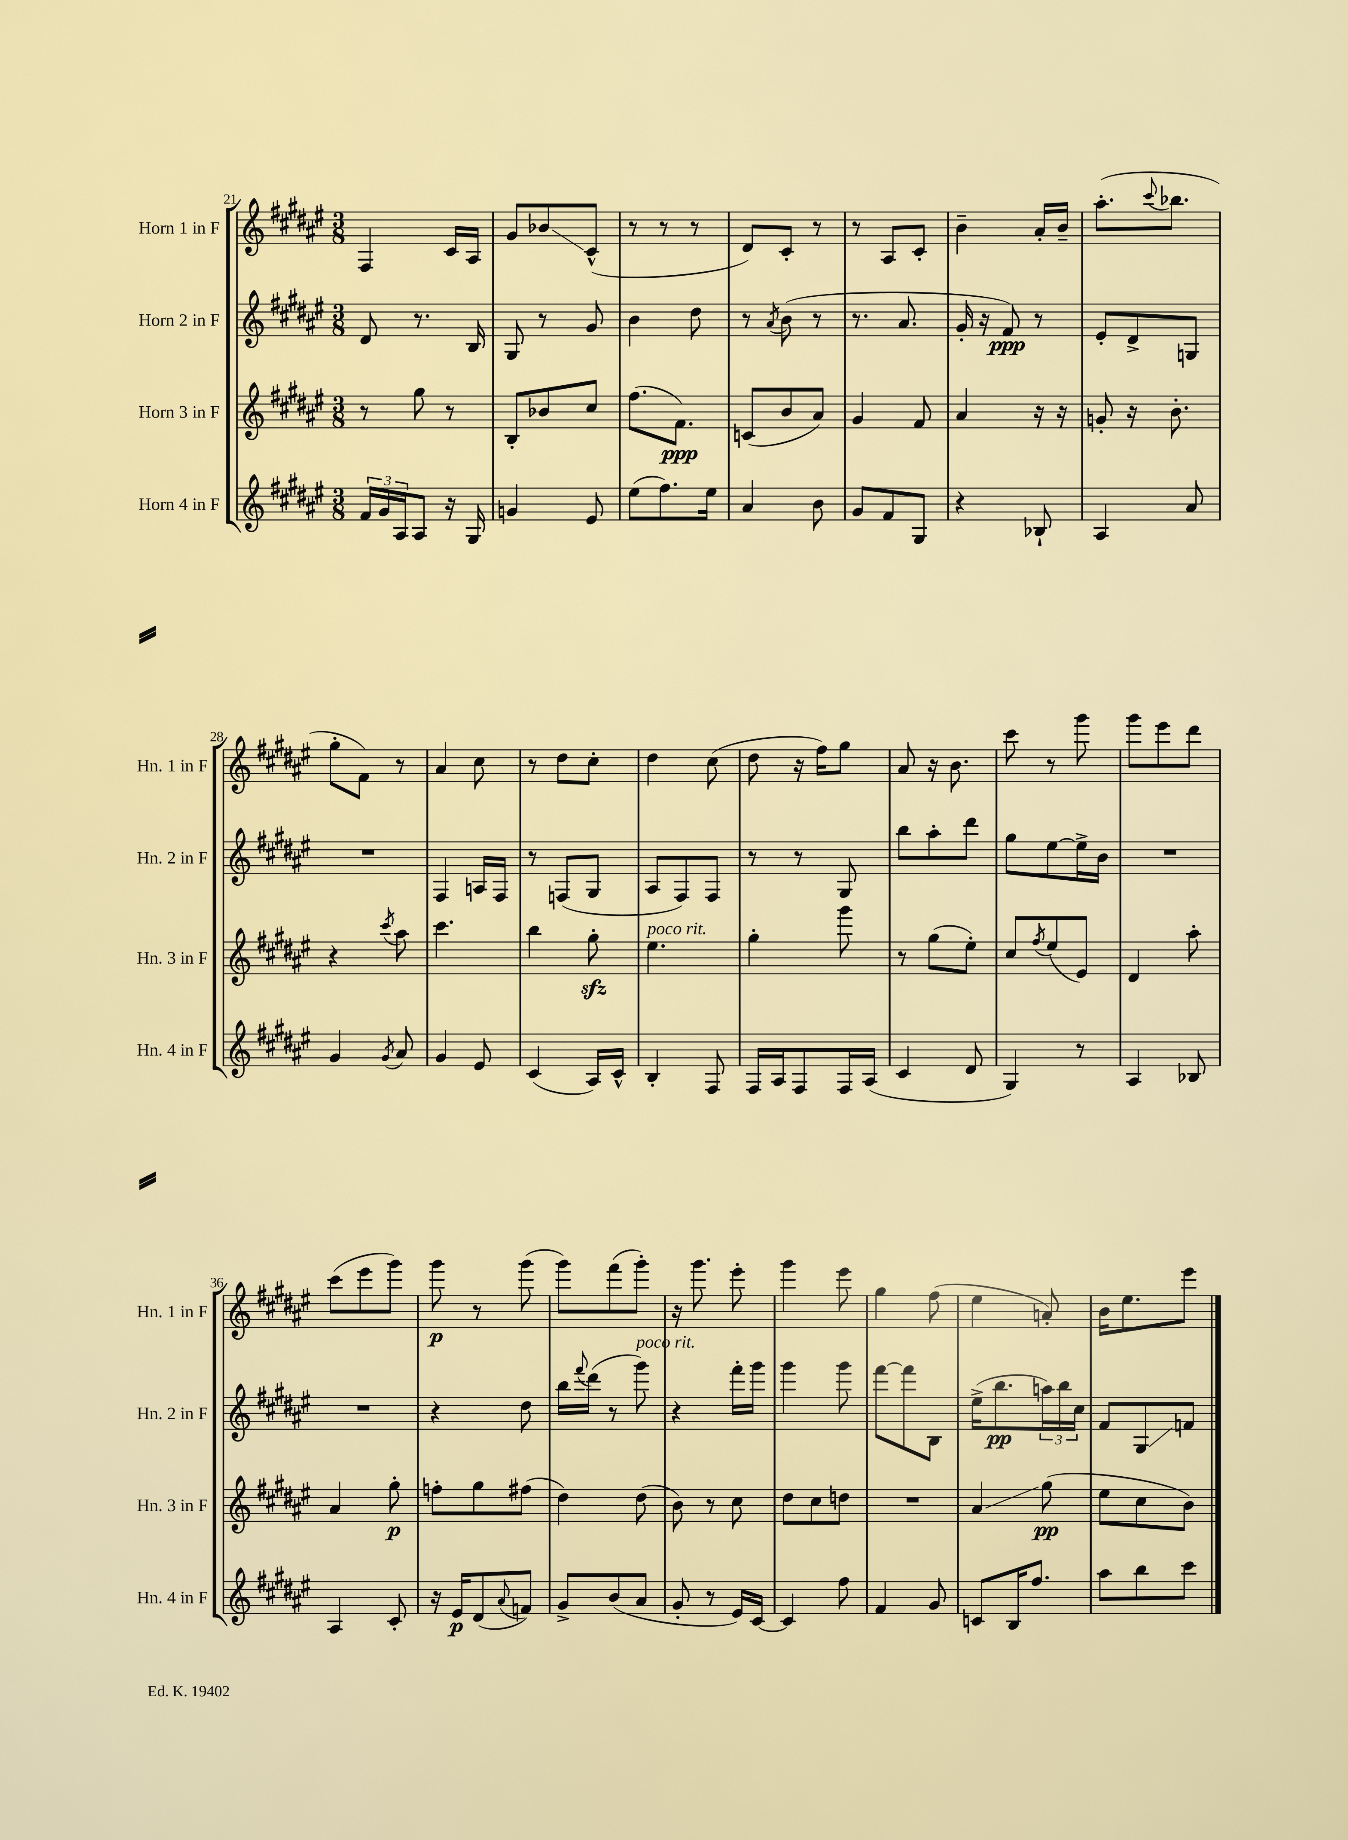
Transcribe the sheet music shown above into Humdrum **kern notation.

**kern	**kern	**kern	**kern
*staff4	*staff3	*staff2	*staff1
*clefG2	*clefG2	*clefG2	*clefG2
*k[f#c#g#d#a#e#]	*k[f#c#g#d#a#e#]	*k[f#c#g#d#a#e#]	*k[f#c#g#d#a#e#]
*M3/8	*M3/8	*M3/8	*M3/8
24f#	8r	8d#	4F#
24g#	.	.	.
24A#	.	.	.
8A#	8gg#	8.r	.
16r	8r	.	16c#
16G#	.	16B	16A#
=	=	=	=
4g	8B'	8G#	8g#
.	8b-	8r	8b-
8e#	8cc#	8g#	(8c#^^
=	=	=	=
(8ee#	(8.ff#	4b	8r
8.ff#)	.	.	8r
.	8.f#)	.	.
.	.	8dd#	8r
16ee#	.	.	.
=	=	=	=
4a#	(8c	8r	8d#)
.	.	8qa#	.
.	8b	(8b	8c#'
8b	8a#)	8r	8r
=	=	=	=
8g#	4g#	8.r	8r
8f#	.	.	8A#
.	.	8.a#	.
8G#	8f#	.	8c#'
=	=	=	=
4r	4a#	16g#'	4b~
.	.	16r	.
.	.	8f#)	.
8B-`	16r	8r	16a#'
.	16r	.	16b~
=	=	=	=
4A#	8g'	8e#'	(8.aa#'
.	16r	8d#^	.
.	.	.	8qqccc#
.	8.b'	.	8.bb-
8a#	.	8G	.
=	=	=	=
4g#	4r	4.r	8gg#'
.	.	.	8f#)
8qg#	8qccc#	.	.
8a#	8aa#	.	8r
=	=	=	=
4g#	4.ccc#	4F#	4a#
8e#	.	16A	8cc#
.	.	16F#	.
=	=	=	=
(4c#	4bb	8r	8r
.	.	(8F	8dd#
16A#)	8gg#'	8G#	8cc#'
16c#^^	.	.	.
=	=	=	=
4B'	4.ee#	8A#	4dd#
.	.	8F#)	.
8F#	.	8F#	(8cc#
=	=	=	=
16F#	4gg#'	8r	8dd#
16A#	.	.	.
8F#	.	8r	16r
.	.	.	16ff#)
16F#	8ggg#	8G#	8gg#
(16A#	.	.	.
=	=	=	=
4c#	8r	8bb	8a#
.	(8gg#	8aa#'	16r
.	.	.	8.b
8d#	8ee#')	8ddd#	.
=	=	=	=
4G#)	8cc#	8gg#	8ccc#
.	8qff#	.	.
.	(8ee#	[8ee#	8r
8r	8e#)	16ee#^]	8ggg#
.	.	16b	.
=	=	=	=
4A#	4d#	4.r	8ggg#
.	.	.	8eee#
8B-	8aa#'	.	8ddd#
=	=	=	=
4A#	4a#	4.r	(8ccc#
.	.	.	8eee#
8c#'	8gg#'	.	8ggg#)
=	=	=	=
16r	8ff'	4r	8ggg#
16e#	.	.	.
(8d#	8gg#	.	8r
8qqa#	.	.	.
8f)	(8ff#	8dd#	(8ggg#
=	=	=	=
8g#^	4dd#)	16bb	8ggg#)
.	.	8qqfff#	.
.	.	(16ddd#	.
(8b	.	8r	(8fff#
8a#	(8dd#	8ggg#)	8ggg#')
=	=	=	=
8g#'	8b)	4r	16r
.	.	.	8.ggg#
8r	8r	.	.
16e#)	8cc#	16fff#'	8eee#'
[16c#	.	16ggg#	.
=	=	=	=
4c#]	8dd#	4ggg#	4ggg#
.	8cc#	.	.
8ff#	8dd	8ggg#	8eee#
=	=	=	=
4f#	4.r	[8fff#	4gg#
.	.	8fff#]	.
8g#	.	8B	(8ff#
=	=	=	=
8c	4a#	(16ee#^	4ee#
.	.	8.bb	.
16B	.	.	.
8.ff#	.	.	.
.	(8gg#	24aa)	8a')
.	.	24bb	.
.	.	24cc#	.
=	=	=	=
8aa#	8ee#	8f#	16b
.	.	.	8.ee#
8bb	8cc#	8G#	.
8ccc#	8b)	8f	8eee#
==	==	==	==
*-	*-	*-	*-
